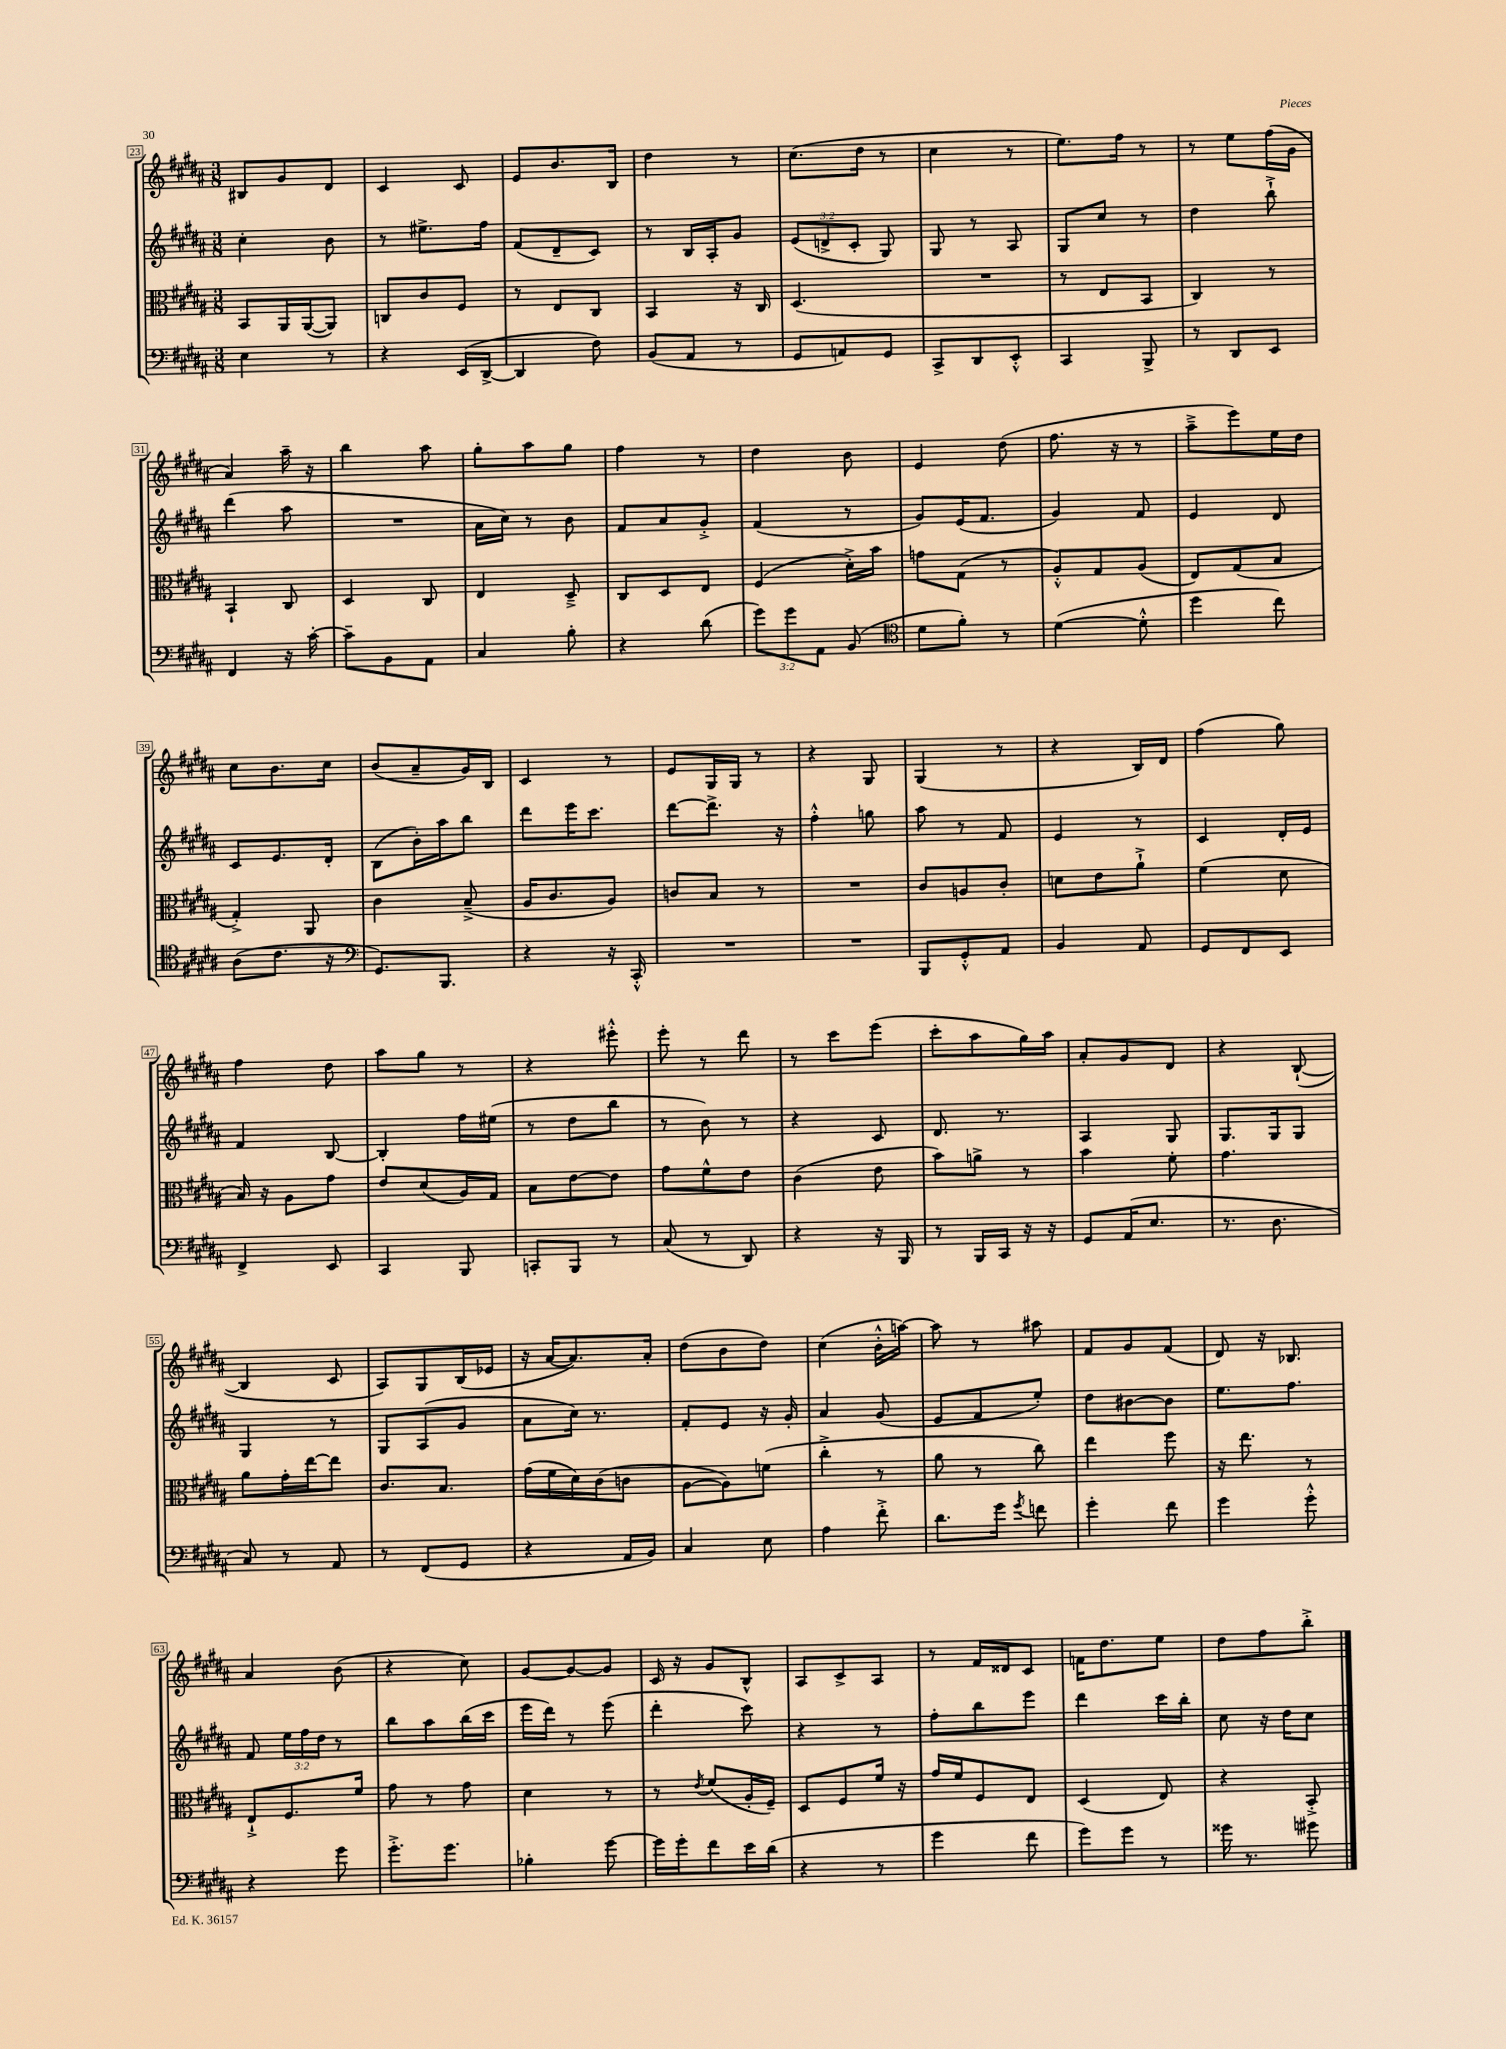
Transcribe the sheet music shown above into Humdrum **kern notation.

**kern	**kern	**kern	**kern
*part4	*part3	*part2	*part1
*staff4	*staff3	*staff2	*staff1
*clefF4	*clefC3	*clefG2	*clefG2
*k[f#c#g#d#a#]	*k[f#c#g#d#a#]	*k[f#c#g#d#a#]	*k[f#c#g#d#a#]
*M3/8	*M3/8	*M3/8	*M3/8
=23	=23	=23	=23
4E\	8BB/L	4cc#'\	8B#X/L
.	16AA#/L	.	8g#/
.	([16AA#/J	.	.
8r	8AA#/J])	8b\	8d#/J
=24	=24	=24	=24
4r	8Cn/L	8r	4c#/
.	8c#/	8.ee#X^\L	.
(16EE/LL	8F#/J	.	8c#/
[16DD#^/JJ	.	16ff#\Jk	.
=25	=25	=25	=25
4DD#/]	8r	(8f#/L	8e/L
.	8E/L	8d#~/	8.b/
8F#\)	8C#/J	8c#/J)	.
.	.	.	16B/Jk
=26	=26	=26	=26
(8BB/L	4BB/	8r	4dd#\
8AA#/J	.	16B/LL	.
.	.	16A#'/J	.
8r	16r	8g#/J	8r
.	16C#/	.	.
=27	=27	=27	=27
8GG#/L	(4.D#/	(12e/L	(8.cc#\L
.	.	12dn^/	.
8AAn/)	.	.	.
.	.	12c#'/J	.
.	.	.	16dd#\Jk
8GG#/J	.	8G#/)	8r
=28	=28	=28	=28
8CC#^/L	4.r	8G#/	4cc#\
8DD#/	.	8r	.
8EE'^^/J	.	8A#/	8r
=29	=29	=29	=29
4CC#/	8r	8G#/L	8.ee\L)
.	8E/L	8cc#/J	.
.	.	.	16ff#\Jk
8BBB^/	8BB/J	8r	8r
=30	=30	=30	=30
8r	4C#/)	4dd#\	8r
8DD#/L	.	.	8ee\L
8EE/J	8r	8bb`^\	(16ff#\L
.	.	.	16g#\JJ
!!LO:LB:g=z
=31	=31	=31	=31
4FF#/	4BB`/	(4ddd#\	4a#/)
16r	8C#/	8aa#\	16aa#~\
[16c#'\	.	.	16r
=32	=32	=32	=32
8c#~\L]	4D#/	4.r	4bb\
8BB\	.	.	.
8AA#\J	8C#/	.	8aa#\
=33	=33	=33	=33
4C#/	4E/	16a#\LL	8gg#'\L
.	.	16cc#\JJ)	.
.	.	8r	8aa#\
8B'\	8D#~^/	8b\	8gg#\J
=34	=34	=34	=34
4r	8C#/L	8f#/L	4ff#\
.	8D#/	8a#/	.
(8d#\	8E/J	8g#'^/J	8r
=35	=35	=35	=35
12g#\L)	(4F#/	(4f#/	4dd#\
12g#\	.	.	.
12AA#\J	.	.	.
(8BB/	16d#'^\LL)	8r	8b\
.	16b\JJ	.	.
=36	=36	=36	=36
*clefC4	*	*	*
8d#\L	8gn\L	8g#/L)	4e/
8f#'\J)	(8G#\J	(16e/K	.
.	.	8.f#/J	.
8r	8r	.	(8dd#\
=37	=37	=37	=37
([4d#\	8A#'^^/L)	4g#/)	8.ff#\
.	8G#/	.	.
.	.	.	16r
8d#'^^\]	(8A#/J	8f#/	8r
=38	=38	=38	=38
4dd#\	8E/L)	4e/	8aa#~^\L
.	(8G#/	.	8eee\)
8cc#\)	8B/J	8d#/	16ee\L
.	.	.	16dd#\JJ
!!LO:LB:g=z
=39	=39	=39	=39
(8A#\L	4G#'^/)	8c#/L	8cc#\L
8.c#\J	.	8.e/	8.b\
.	8AA#/	.	.
16r	.	16d#'/Jk	16cc#\Jk
=40	=40	=40	=40
*clefF4	*	*	*
8.GG#/L)	4c#\	(8B\L	(8b/L
.	.	16b'\L)	8a#~/
8.BBB/J	.	16aa#\J	.
.	(8B~^/	8bb\J	16g#/L)
.	.	.	16B/JJ
=41	=41	=41	=41
4r	16A#/KL	8ddd#\L	4c#/
.	8.c#/	.	.
.	.	16eee\K	.
.	.	8.ccc#\J	.
16r	8A#/J)	.	8r
16CC#'^^/	.	.	.
=42	=42	=42	=42
4.r	8cn/L	[8ddd#\L	8e/L
.	8B/J	8.ddd#^\J]	16G#/L
.	.	.	16G#/JJ
.	8r	.	8r
.	.	16r	.
=43	=43	=43	=43
4.r	4.r	4ff#'^^\	4r
.	.	8ggn\	8G#/
=44	=44	=44	=44
8BBB/L	8c#/L	8aa#\	(4G#/
8GG#'^^/	8An/	8r	.
8AA#/J	8c#'/J	8f#/	8r
=45	=45	=45	=45
4BB/	8dn\L	4e/	4r
.	8e\	.	.
8AA#/	8a#`^\J	8r	16B/LL)
.	.	.	16d#/JJ
=46	=46	=46	=46
8GG#/L	(4f#\	4c#/	(4ff#\
8FF#/	.	.	.
8EE/J	8d#\	16d#'/LL	8gg#\)
.	.	16e/JJ	.
!!LO:LB:g=z
=47	=47	=47	=47
4FF#^/	16B/)	4f#/	4ff#\
.	16r	.	.
.	8A#\L	.	.
8EE/	8g#\J	[8B/	8dd#\
=48	=48	=48	=48
4CC#/	8e/L	4B'/]	8aa#\L
.	(8d#/	.	8gg#\J
8BBB/	16A#/L)	16ff#\LL	8r
.	16G#/JJ	(16ee#X\JJ	.
=49	=49	=49	=49
8CCn'/L	8B\L	8r	4r
8BBB/J	[8e\	8dd#\L	.
8r	8e\J]	8bb\J	8eee#X'^^\
=50	=50	=50	=50
(8C#/	8g#\L	8r	8eee'\
8r	8f#^^\	8b\)	8r
8DD#/)	8e\J	8r	8ddd#\
=51	=51	=51	=51
4r	(4c#\	4r	8r
.	.	.	8ccc#\L
16r	8e\	8c#/	(8eee\J
16BBB/	.	.	.
=52	=52	=52	=52
8r	8b\L)	8.d#/	8ccc#'\L
16BBB/LL	8an^\J	.	8aa#\
16CC#/JJ	.	8.r	.
16r	8r	.	16gg#\L)
16r	.	.	16aa#\JJ
=53	=53	=53	=53
8GG#/L	4b\	4A#/	8a#'/L
(16AA#/K	.	.	8g#/
8.E/J	.	.	.
.	8f#'\	8G#/	8d#/J
=54	=54	=54	=54
8.r	4.g#\	8.G#/L	4r
8.D#\	.	16G#/k	.
.	.	8G#/J	([8B`/
!!LO:LB:g=z
=55	=55	=55	=55
8C#/)	8a#\L	4G#/	4B/]
8r	16g#'\L	.	.
.	[16ee\J	.	.
8AA#/	8ee\J]	8r	8c#/
=56	=56	=56	=56
8r	8.c#/L	8G#/L	8A#/L)
(8FF#/L	.	(8A#/	8G#/
.	8.B/J	.	.
8GG#/J	.	8g#/J	(16B/L
.	.	.	16e-X/JJ
=57	=57	=57	=57
4r	(16g#\LL	8a#\L	16r
.	16f#\	.	[16a#/KL
.	16d#\)	16cc#\Jk)	8.a#/])
.	(16c#\J	8.r	.
16AA#/LL	8cn\J	.	.
16BB/JJ)	.	.	16a#'/Jk
=58	=58	=58	=58
4C#/	[8A#\L	8f#'/L	(8dd#\L
.	8A#\])	8e/J	8b\
8E\	(8fn\J	16r	8dd#\J)
.	.	16g#'/	.
=59	=59	=59	=59
4A#\	4cc#'^\	4a#/	(4cc#\
8f#'^\	8r	(8g#/	16b'^^\LL
.	.	.	[16aan\JJ)
=60	=60	=60	=60
8.d#\L	8a#\	8e/L	8aa\]
.	8r	8f#/	8r
16g#\Jk	.	.	.
8qg#/	.	.	.
8fn\	8cc#\)	8ee'/J)	8aa#X\
=61	=61	=61	=61
4g#'\	4ee\	8dd#\L	8f#/L
.	.	[8b#X\	8g#/
8f#\	8ff#\	8b#\J]	(8f#/J
=62	=62	=62	=62
4g#\	16r	8.ee\L	8d#/)
.	8.ee\	.	.
.	.	.	16r
.	.	8.ff#\J	8.B-X/
8g#'^^\	8r	.	.
!!LO:LB:g=z
=63	=63	=63	=63
4r	8E`^/L	8f#/	4a#/
.	8.F#/	24ee\LL	.
.	.	24ff#\	.
.	.	24dd#\JJ	.
8g#\	.	8r	(8b\
.	16f#/Jk	.	.
=64	=64	=64	=64
8.g#'^\L	8g#\	8bb\L	4r
.	8r	8aa#\	.
8.g#\J	.	.	.
.	8g#\	(16bb\L	8cc#\)
.	.	16ccc#\JJ	.
=65	=65	=65	=65
4B-X'\	4d#\	16eee\LL	[8g#/L
.	.	16ddd#\JJ)	.
.	.	8r	8g#/_
[8g#\	8r	(8eee\	8g#/J]
=66	=66	=66	=66
16g#\LL]	8r	4ddd#'\	16c#/
16g#'\J	.	.	16r
.	8qe/	.	.
8f#\	(8f#/L	.	8g#/L
16e\L	16A#'/L	8ccc#\)	8B^^/J
(16d#\JJ	16F#~/JJ)	.	.
=67	=67	=67	=67
4r	8D#/L	4r	8A#/L
.	8F#/	.	8c#^/
8r	16f#/Jk	8r	8A#/J
.	16r	.	.
=68	=68	=68	=68
4g#\	16g#/LL	8ff#'\L	8r
.	16f#/J	.	.
.	8F#/	8bb\	16f#/LL
.	.	.	16d##X/J
8f#\	8E/J	8eee\J	8c#/J
=69	=69	=69	=69
8g#\L)	(4D#/	4ddd#\	16fn\KL
.	.	.	8.dd#\
8g#\J	.	.	.
8r	8E/)	16ccc#\LL	8ee\J
.	.	16bb'\JJ	.
=70	=70	=70	=70
16g##X\	4r	8cc#\	8dd#\L
8.r	.	.	.
.	.	16r	8ff#\
.	.	16dd#\KL	.
8g#X\	8BB'^/	8cc#\J	8bb'^\J
==	==	==	==
*-	*-	*-	*-
